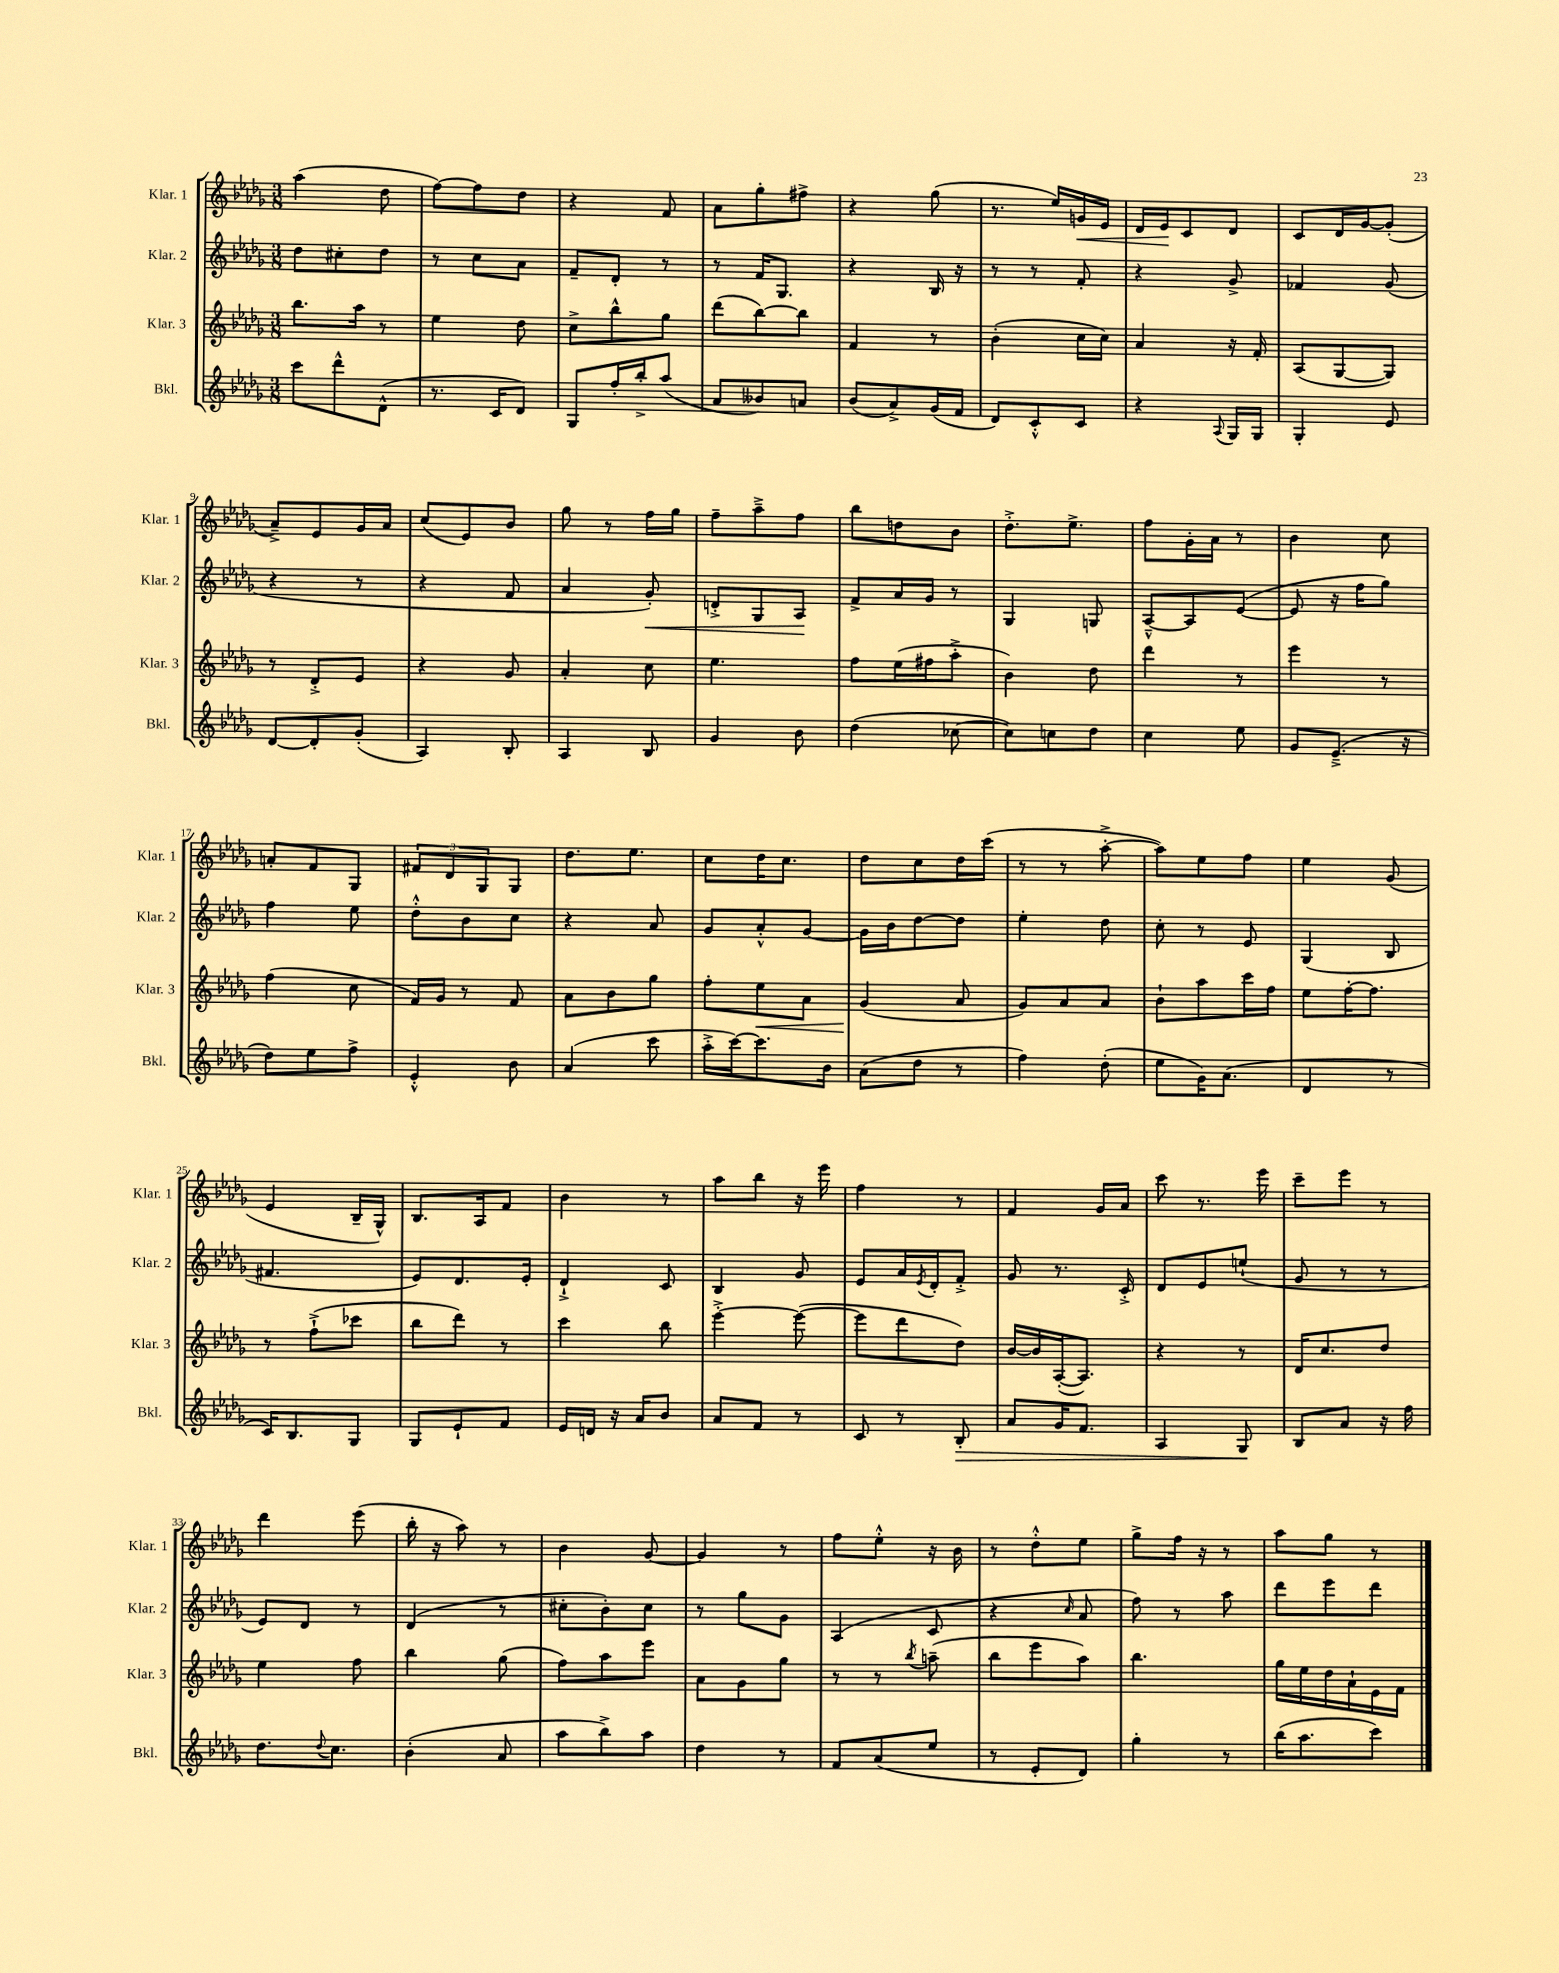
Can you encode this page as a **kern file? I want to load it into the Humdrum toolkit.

**kern	**kern	**kern	**kern
*staff4	*staff3	*staff2	*staff1
*clefG2	*clefG2	*clefG2	*clefG2
*k[b-e-a-d-g-]	*k[b-e-a-d-g-]	*k[b-e-a-d-g-]	*k[b-e-a-d-g-]
*M3/8	*M3/8	*M3/8	*M3/8
8ccc	8.bb-	8dd-	(4aa-
8ddd-^^	.	8cc#'	.
.	16aa-	.	.
(8d-^^	8r	8dd-	8dd-
=	=	=	=
8.r	4ee-	8r	[8ff)
.	.	8cc	8ff]
16c	.	.	.
8d-)	8dd-	8a-	8dd-
=	=	=	=
8G-	8cc^	8f~	4r
16ff'	8bb-^^	8d-'	.
16bb-'^	.	.	.
(8aa-	8gg-	8r	8f
=	=	=	=
8a-	(8ddd-	8r	8a-
8b--)	[8bb-)	16f	8gg-'
.	.	8.G-	.
8a	8bb-]	.	8ff#^
=	=	=	=
(8b-	4f	4r	4r
8a-^)	.	.	.
(16g-	8r	16B-	(8gg-
16f	.	16r	.
=	=	=	=
8d-)	(4b-'	8r	8.r
8c'^^	.	8r	.
.	.	.	16ee-)
8c	16cc	8f'	16g
.	16cc)	.	16e-
=	=	=	=
4r	4a-	4r	16d-
.	.	.	16e-
.	.	.	8c
8qqA-	.	.	.
16G-	16r	8g-^	8d-
16G-	16f'	.	.
=	=	=	=
4G-'	(8A-	4f-	8c
.	[8G-	.	16d-
.	.	.	[16g-
8e-	8G-])	(8g-	(8g-']
=	=	=	=
[8d-	8r	4r	8a-~^)
8d-']	8d-'^	.	8e-
(8g-'	8e-	8r	16g-
.	.	.	16a-
=	=	=	=
4A-)	4r	4r	(8cc
.	.	.	8e-)
8B-'	8g-	8f	8b-
=	=	=	=
4A-	4a-'	4a-	8gg-
.	.	.	8r
8B-	8cc	8g-')	16ff
.	.	.	16gg-
=	=	=	=
4g-	4.ee-	8d'^	8ff~
.	.	8G-	8aa-~^
8b-	.	8A-	8ff
=	=	=	=
(4dd-	8ff	8f^	8bb-
.	(16ee-	16a-	8dd
.	16ff#	16g-	.
[8cc-	8aa-'^	8r	8b-
=	=	=	=
8cc-])	4b-)	4G-	8.dd-'^
8cc	.	.	.
.	.	.	8.ee-^
8dd-	8dd-	8G	.
=	=	=	=
4cc	4ddd-	[8A-~^^	8ff
.	.	8A-]	16g-'
.	.	.	16a-
8ee-	8r	([8e-	8r
=	=	=	=
8g-	4eee-	8e-]	4b-
(8.e-~^	.	16r	.
.	.	16ff	.
.	8r	8gg-)	8cc
16r	.	.	.
=	=	=	=
8dd-)	(4ff	4ff	8a'
8ee-	.	.	8f
8ff^	8cc	8ee-	8G-
=	=	=	=
4e-'^^	16f)	8dd-'^^	12f#
.	16g-	.	.
.	.	.	12d-
.	8r	8b-	.
.	.	.	12G-
8b-	8f	8cc	8G-
=	=	=	=
(4a-	8a-	4r	8.dd-
.	8b-	.	.
.	.	.	8.ee-
8ccc	8gg-	8a-	.
=	=	=	=
16aa-'^	8ff'	8g-	8cc
[16ccc)	.	.	.
8.ccc]	8ee-	8a-'^^	16dd-
.	.	.	8.cc
.	8a-	[8g-	.
16b-	.	.	.
=	=	=	=
(8a-	(4g-	16g-]	8dd-
.	.	16b-	.
8dd-	.	[8dd-	8cc
8r	8a-	8dd-]	16dd-
.	.	.	(16ccc
=	=	=	=
4ff)	8g-)	4ee-'	8r
.	8a-	.	8r
(8dd-'	8a-	8dd-	[8aa-'^
=	=	=	=
8ee-	8b-`	8cc'	8aa-])
16g-)	8aa-	8r	8ee-
(8.a-	.	.	.
.	16ccc	8e-	8ff
.	16ff	.	.
=	=	=	=
4d-	8ee-	(4G-	4ee-
.	[16ff'	.	.
.	8.ff]	.	.
8r	.	8B-	(8g-
=	=	=	=
16c)	8r	4.f#	4e-
8.B-	.	.	.
.	(8ff`^	.	.
8G-	8ccc-	.	16B-~
.	.	.	16G-^^)
=	=	=	=
8G-	8bb-	8e-)	8.B-
8e-`	8ddd-)	8.d-	.
.	.	.	16A-
8f	8r	.	8f
.	.	16e-'	.
=	=	=	=
16e-	4ccc	4d-`^	4b-
16d	.	.	.
16r	.	.	.
16a-	.	.	.
8b-	8bb-	8c	8r
=	=	=	=
8a-	[4eee-'^	4B-	8aa-
8f	.	.	8bb-
8r	(8eee-_	8g-	16r
.	.	.	16eee-
=	=	=	=
8c	8eee-]	8e-	4ff
8r	8ddd-	16a-	.
.	.	8qe-	.
.	.	16d-'	.
8B-'	8dd-)	8f'^	8r
=	=	=	=
8a-	[16b-	8g-	4f
.	16b-]	.	.
16g-	([16A-'	8.r	.
8.f	8.A-])	.	.
.	.	.	16g-
.	.	16c'^	16a-
=	=	=	=
4A-	4r	8d-	8ccc
.	.	8e-	8.r
8G-	8r	(8ee`	.
.	.	.	16eee-
=	=	=	=
8B-	16d-	8g-	8ccc~
.	8.cc	.	.
8a-	.	8r	8eee-
16r	8dd-	8r	8r
16ff	.	.	.
=	=	=	=
8.dd-	4ee-	8e-)	4ddd-
.	.	8d-	.
8qqdd-	.	.	.
8.cc	.	.	.
.	8ff	8r	(8eee-
=	=	=	=
(4b-'	4bb-	(4d-	16bb-'
.	.	.	16r
.	.	.	8aa-)
8a-	(8gg-	8r	8r
=	=	=	=
8aa-	8ff)	8cc#'	4b-
8bb-^)	8aa-	8b-')	.
8aa-	8eee-	8cc#	[8g-
=	=	=	=
4dd-	8a-	8r	4g-]
.	8g-	8gg-	.
8r	8gg-	8g-	8r
=	=	=	=
8f	8r	(4A-	8ff
(8a-	8r	.	8ee-'^^
.	8qbb-	.	.
8ee-	(8aa~	8c	16r
.	.	.	16b-
=	=	=	=
8r	8bb-	4r	8r
8e-'	8eee-	.	8dd-'^^
.	.	16qqcc	.
8d-)	8aa-)	8a-	8ee-
=	=	=	=
4gg-'	4.bb-	8ff)	8gg-^
.	.	8r	16ff
.	.	.	16r
8r	.	8aa-	8r
=	=	=	=
(16bb-	16gg-	8ddd-	8aa-
8.aa-	16ee-	.	.
.	16dd-	8eee-	8gg-
.	16a-`	.	.
8ccc)	16e-	8ddd-	8r
.	16f	.	.
==	==	==	==
*-	*-	*-	*-
